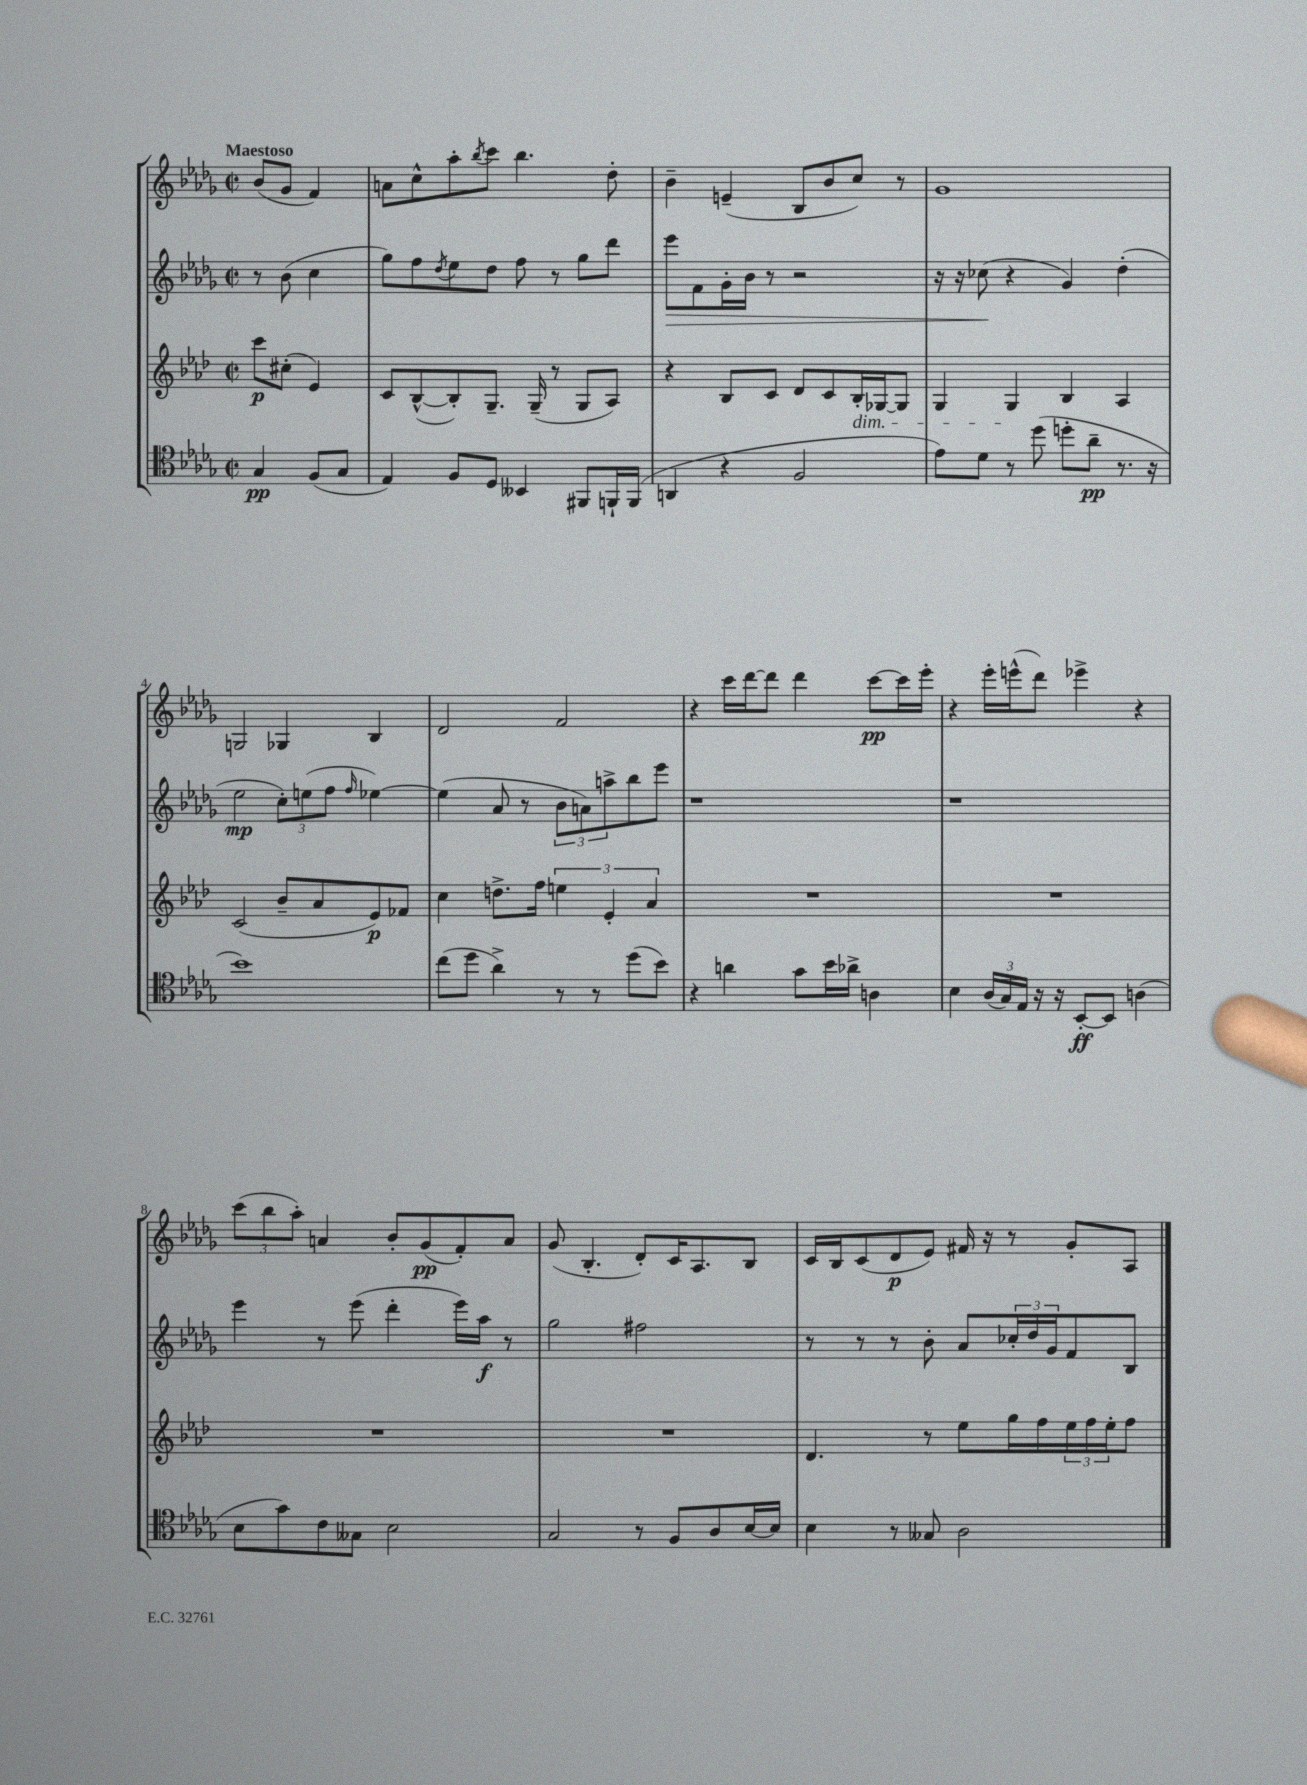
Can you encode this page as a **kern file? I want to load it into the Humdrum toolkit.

**kern	**kern	**kern	**kern
*staff4	*staff3	*staff2	*staff1
*clefC4	*clefG2	*clefG2	*clefG2
*k[b-e-a-d-g-]	*k[b-e-a-d-]	*k[b-e-a-d-g-]	*k[b-e-a-d-g-]
*M2/2	*M2/2	*M2/2	*M2/2
*met(c|)	*met(c|)	*met(c|)	*met(c|)
4G-	8ccc	8r	(8b-
.	(8cc#'	(8b-	8g-
(8F	4e-)	4cc	4f)
8G-	.	.	.
=	=	=	=
4E-)	8c	8gg-)	8a
.	([8B-^^	8ff	8cc^^
.	.	8qdd-	.
8F	8B-'])	8ee-	8aa-'
.	.	.	8qbb-
8D-	8.G~	8dd-	8ccc
4BB--	.	8ff	4.bb-
.	(16G~	.	.
.	8r	8r	.
8FF#	8G	8gg-	.
16FF`	8A-)	8ddd-	8dd-'
(16FF	.	.	.
=	=	=	=
4AA	4r	8eee-	4b-~
.	.	8f	.
4r	8B-	16g-'	(4e~
.	.	16b-	.
.	8c	8r	.
2F	8d-	2r	8B-
.	8c	.	8b-
.	16B-'	.	8cc)
.	[16G-	.	.
.	8G-]	.	8r
=	=	=	=
8e-)	4G	16r	1g-
.	.	16r	.
8d-	.	(8cc-	.
8r	4G	4r	.
(8dd-	.	.	.
8dd'	4B-	4g-)	.
8a-~	.	.	.
8.r	4A-	(4dd-'	.
16r	.	.	.
=	=	=	=
1b-)	(2c	2ee-	2G
.	8b-~	12cc')	4G-
.	.	(12ee	.
.	8a-	.	.
.	.	12ff	.
.	.	16qqff	.
.	8e-)	[4ee-)	4B-
.	8f-	.	.
=	=	=	=
(8cc	4cc	(4ee-]	2d-
8dd-	.	.	.
4a-^)	8.dd^	8a-	.
.	.	8r	.
.	16ff	.	.
8r	6ee	12b-	2f
.	.	12a)	.
8r	.	.	.
.	6e-'	12aa^	.
(8dd-	.	8bb-	.
.	6a-	.	.
8b-)	.	8eee-	.
=	=	=	=
4r	1r	1r	4r
4a	.	.	16ccc
.	.	.	[16ddd-
.	.	.	8ddd-]
8g-	.	.	4ddd-
16b-	.	.	.
16a-^	.	.	.
4A	.	.	[8ccc
.	.	.	16ccc]
.	.	.	16eee-'
=	=	=	=
4B-	1r	1r	4r
(24A-	.	.	16eee-'
24G-)	.	.	.
.	.	.	(16eee^^
24E-	.	.	.
16r	.	.	8ddd-)
16r	.	.	.
[8BB-'	.	.	4eee-^
8BB-]	.	.	.
(4A	.	.	4r
=	=	=	=
8B-	1r	4eee-	(12ccc
.	.	.	12bb-
8g-)	.	.	.
.	.	.	12aa-')
8c	.	8r	4a
8G--	.	(8eee-	.
2B-	.	4ddd-'	8b-'
.	.	.	(8g-
.	.	16eee-)	8f')
.	.	16aa-	.
.	.	8r	8a
=	=	=	=
2G-	1r	2gg-	(8g-
.	.	.	4.B-'
8r	.	2ff#	8d-')
8F	.	.	16c
.	.	.	8.A-
8A-	.	.	.
[16B-	.	.	8B-
16B-]	.	.	.
=	=	=	=
4B-	4.d-	8r	16c
.	.	.	16B-
.	.	8r	(8c
8r	.	8r	8d-
8G--	8r	8b-'	8e-)
2A-	8ee-	8a-	16f#
.	.	.	16r
.	16gg	24cc-'	8r
.	.	24dd-	.
.	16ff	.	.
.	.	24g-	.
.	24ee-	8f	8g-'
.	24ff	.	.
.	24ee-'	.	.
.	8ff	8B-	8A-
==	==	==	==
*-	*-	*-	*-
